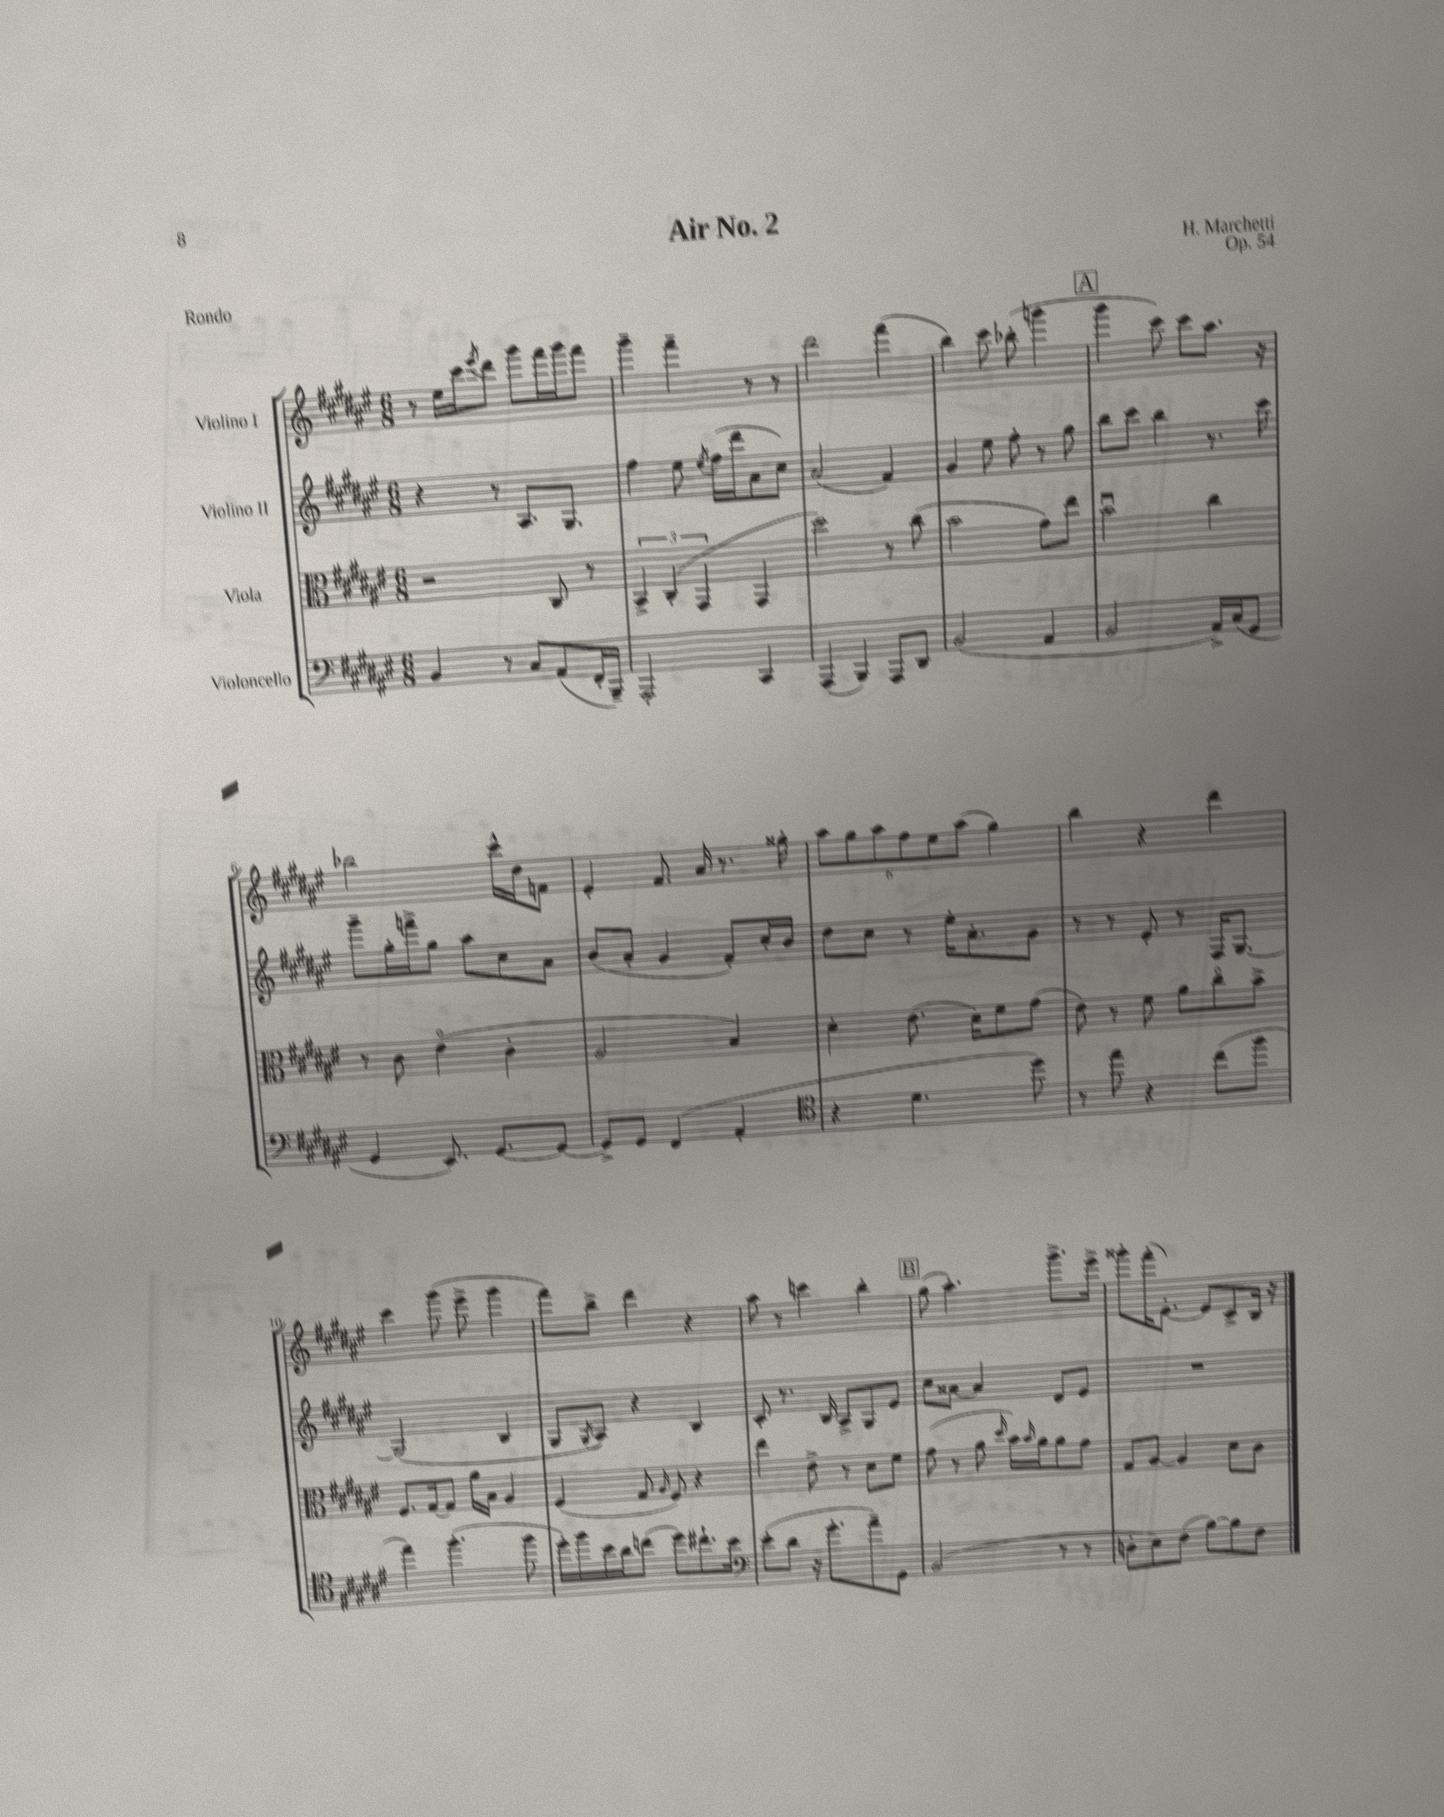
\header { title = "Air No. 2" composer = "H. Marchetti" opus = "Op. 54" piece = "Rondo" }
<<
\new StaffGroup <<
\new Staff = "s0" \with { instrumentName = "Violino I" } {
    \clef treble \key fis \major \numericTimeSignature \time 6/8
    r8 eis''16 cis'''16 \acciaccatura { eis'''8 } dis'''8 gis'''8 fis'''16 gis'''16 fis'''8 |
    gis'''4-- fis'''4-- r8 r8 |
    dis'''2 fis'''4( |
    b''4) cis'''8 bes''8-.( g'''4 |
    \mark \markup { \box "A" } gis'''4 cis'''8) cis'''8 ais''8. r16 |
    bes''2 cis'''16-^ dis''16 f'8 |
    eis'4-. fis'8. ais'16 r8. gisis''16-. |
    \tuplet 6/4 { ais''8 gis''8 ais''8 fis''8 eis''8 ais''8( } gis''4) |
    b''4 r4 dis'''4 |
    cis'''4 gis'''8( eis'''8-> gis'''4 |
    fis'''8) b''8-> dis'''4 r4 |
    ais''8 r8 c'''4 b''4-. |
    \mark \markup { \box "B" } gis''8( ais''4.-.) gis'''8.-> eis'''16-> |
    gisis'''8-. fis'''16-.( eis'8.~-.) eis'8 cis'8-> b16 r16 \bar "|." |
}
\new Staff = "s1" \with { instrumentName = "Violino II" } {
    \clef treble \key fis \major \numericTimeSignature \time 6/8
    r4 r8 ais8. gis8. |
    fis''4 eis''8 \acciaccatura { eis''8 } fis''16( dis'''16 ais'8 cis''8) |
    ais'2( fis'4) |
    gis'4 eis''8 fis''8-. r8 gis''8 |
    \mark \markup { \box "A" } b''8 cis'''8 b''4 r8. cis'''16 |
    gis'''8-- gis''16-. f'''16-> gis''8 ais''8 cis''8 ais'8 |
    b'8( ais'8-. gis'4 fis'8-.) cis''16-. b'16 |
    dis''8 cis''8 r8 eis''16-. ais'8.-. gis'8 |
    r8 r8 eis'8-. r8 fis16 gis8.~ |
    gis2( b4 |
    gis8 \acciaccatura { gis8 } ais8) r4 b4 |
    cis'8-. r8. b16 ais8-> gis8 eis'8 |
    \mark \markup { \box "B" } cis''8 aisis'8~ aisis'4 dis'8 eis'8 |
    R2. \bar "|." |
}
\new Staff = "s2" \with { instrumentName = "Viola" } {
    \clef alto \key fis \major \numericTimeSignature \time 6/8
    r2 cis8 r8 |
    \tuplet 3/2 { b,4-> cis4-.( gis,4 } gis,4 |
    dis''2) r8 cis''8( |
    b'2 gis'8) eis''8 |
    \mark \markup { \box "A" } b'2\downbow cis''4 |
    r8 cis'8 eis'4\flageolet( cis'4-. |
    ais2 b4) |
    dis'4-. eis'8.( dis'16) fis'8 gis'8( |
    eis'8) r8 fis'8 ais'8 cis''8\flageolet b'8-> |
    fis8. gis16~ gis8 ais'16 b16 ais4 |
    fis4( gis8 \grace { ais16 } fis8) r4 |
    eis''4 eis'8-> r8 dis'8 fis'8 |
    \mark \markup { \box "B" } gis'8( r8 ais'8 \grace { dis''16 } b'16) \grace { b'16 } ais'16 ais'8 gis'8 |
    gis8 ais8~ ais4 dis'8 cis'8 \bar "|." |
}
\new Staff = "s3" \with { instrumentName = "Violoncello" } {
    \clef bass \key fis \major \numericTimeSignature \time 6/8
    b,4 r8 cis8 ais,8( fis,16-. b,,16--) |
    ais,,2-. cis,4 |
    ais,,4( b,,4) ais,,8 dis,8 |
    b,2( ais,4 |
    \mark \markup { \box "A" } b,2 ais,16->) cis16( gis,8 |
    gis,4 eis,8.) gis,8.~ gis,8~ |
    gis,8-> gis,8 fis,4( ais,4-. |
    \clef tenor r4 dis'4. dis''8) |
    r8 eis''8 r4 cis''8( fis''8 |
    eis''4) fis''4.-.( fis''8 |
    dis''16-.) fis''16 b'16 ais'16 c''8( dis''8) cis''8.-! b'16 |
    \clef bass eis'8-.( dis'8 r16 gis'8.-. ais'8--) gis,8 |
    \mark \markup { \box "B" } b,2( r8 r8 |
    d8-. eis8) fis8( b8~) b8 fis8 \bar "|." |
}
>>
>>
